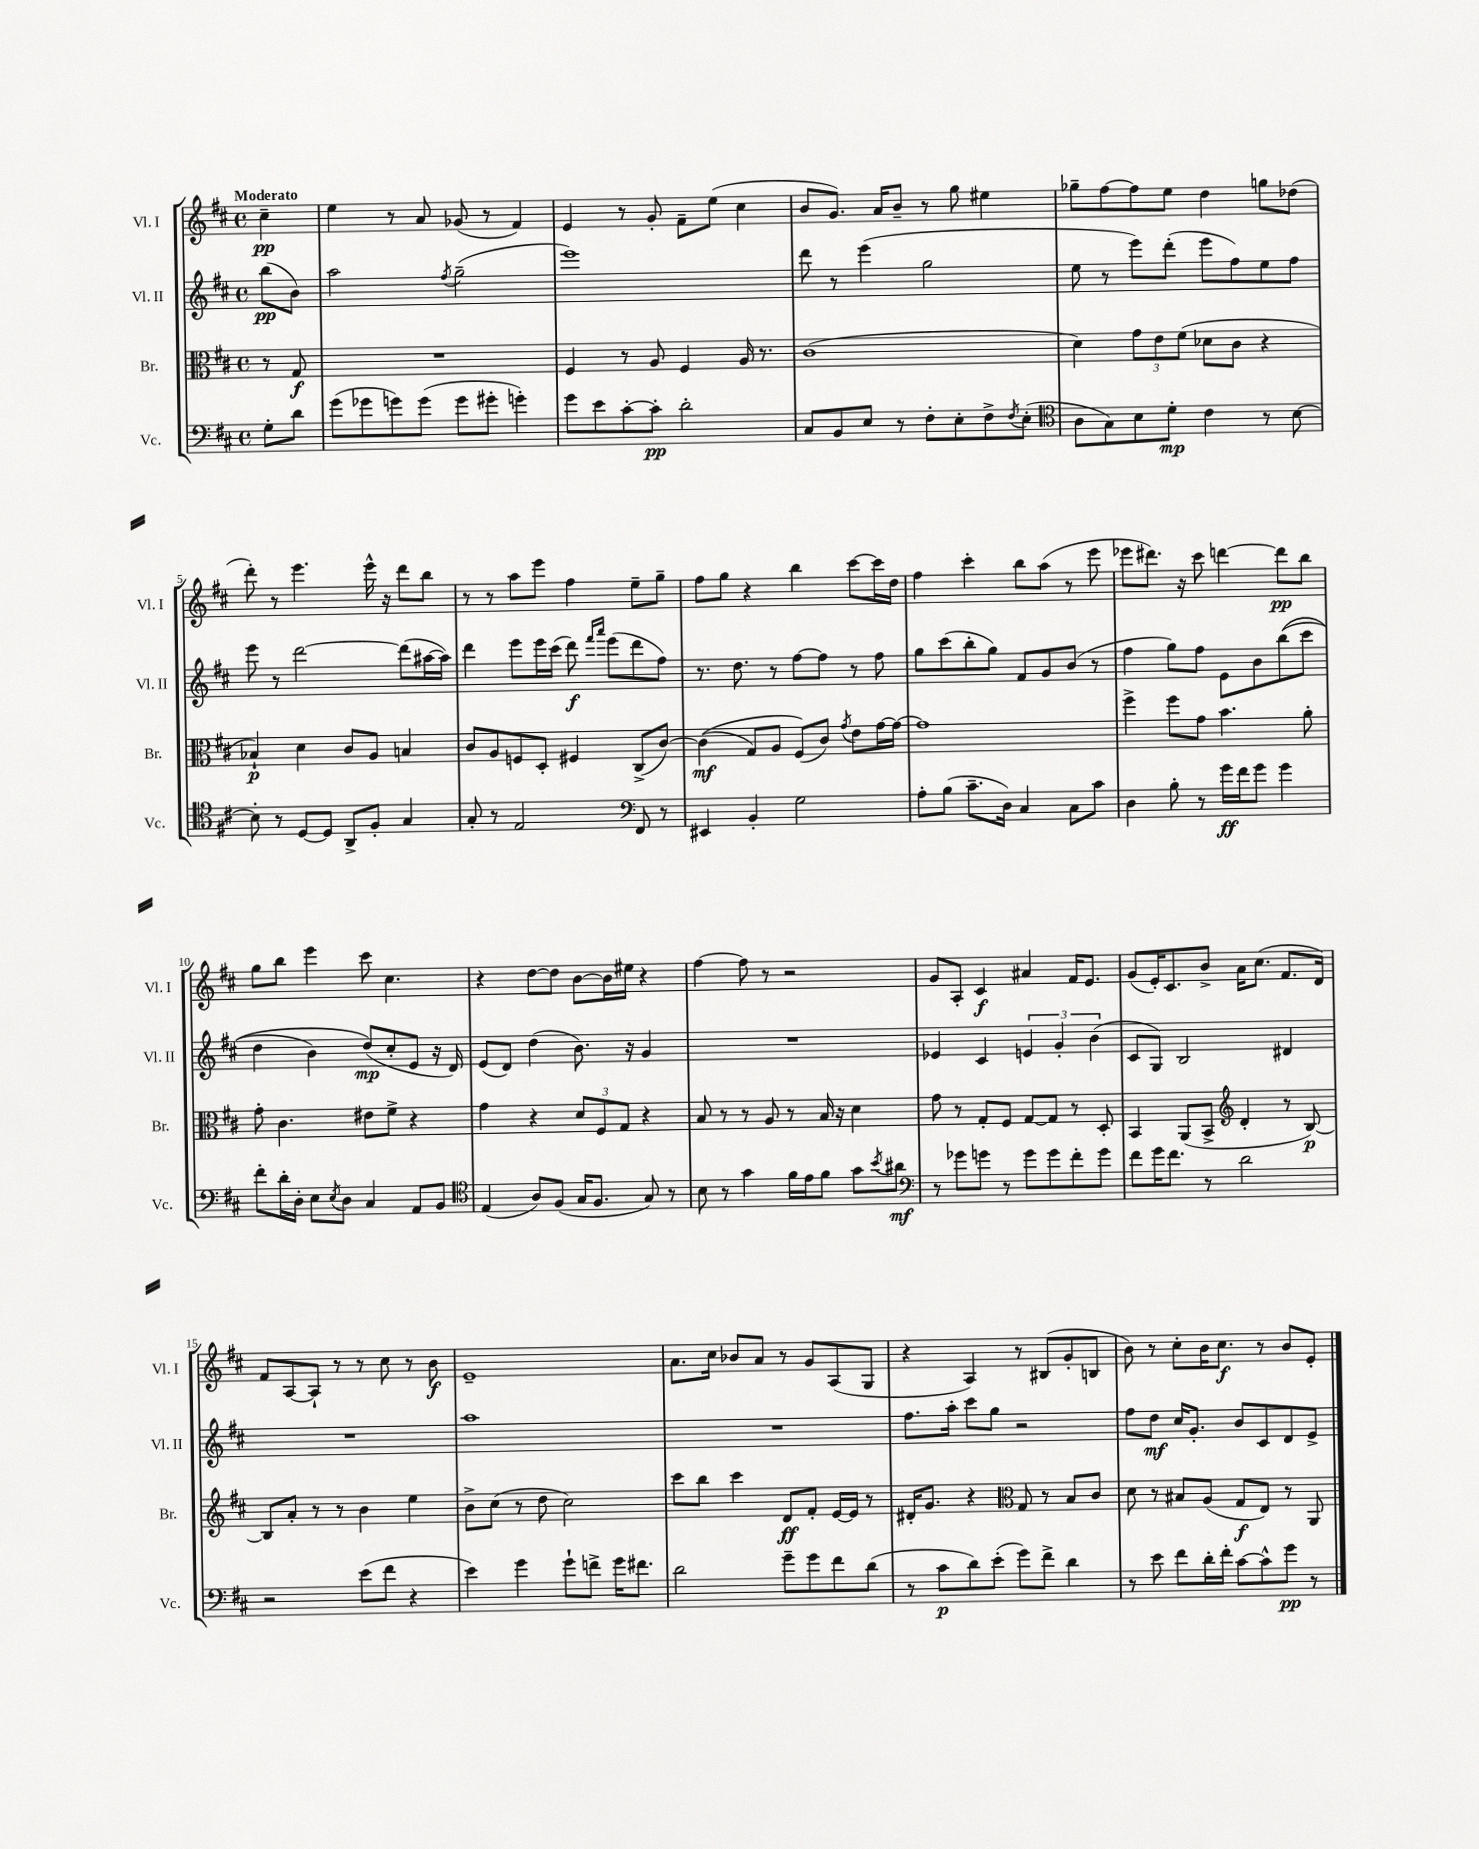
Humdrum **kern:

**kern	**dynam	**kern	**dynam	**kern	**dynam	**kern	**dynam
*part4	*part4	*part3	*part3	*part2	*part2	*part1	*part1
*staff4	*staff4	*staff3	*staff3	*staff2	*staff2	*staff1	*staff1
*I"Vc.	*	*I"Br.	*	*I"Vl. II	*	*I"Vl. I	*
*I'Vc.	*	*I'Br.	*	*I'Vl. II	*	*I'Vl. I	*
*clefF4	*	*clefC3	*	*clefG2	*	*clefG2	*
*k[f#c#]	*	*k[f#c#]	*	*k[f#c#]	*	*k[f#c#]	*
*M4/4	*	*M4/4	*	*M4/4	*	*M4/4	*
*met(c)	*	*met(c)	*	*met(c)	*	*met(c)	*
=	=	=	=	=	=	=	=
!	!	!	!	!	!	!LO:TX:a:B:t=Moderato	!
8G'\L	.	8r	.	(8bb\L	pp	4cc#~\	pp
8d\J	.	8G/	f	8b\J)	.	.	.
=1	=1	=1	=1	=1	=1	=1	=1
(8g\L	.	1r	.	2aa\	.	4ee\	.
8g-X\	.	.	.	.	.	.	.
8gn\)	.	.	.	.	.	8r	.
(8g\J	.	.	.	.	.	8a/	.
.	.	.	.	8qff#/	.	.	.
8g\L	.	.	.	(2gg~\	.	(8g-X/	.
8g#X'\J	.	.	.	.	.	8r	.
4gn'\)	.	.	.	.	.	4f#/)	.
=2	=2	=2	=2	=2	=2	=2	=2
8g\L	.	4F#/	.	1eee)	.	4e/	.
8e\	.	.	.	.	.	.	.
[8c#'\	.	8r	.	.	.	8r	.
8c#'\J]	pp	8A/	.	.	.	8g'/	.
2d'\	.	4F#/	.	.	.	8f#~\L	.
.	.	.	.	.	.	(8ee\J	.
.	.	16A/	.	.	.	4cc#\	.
.	.	8.r	.	.	.	.	.
=3	=3	=3	=3	=3	=3	=3	=3
8C#/L	.	(1c#	.	8ddd\	.	8b/L	.
8BB/	.	.	.	8r	.	8.g/J)	.
8E/J	.	.	.	(4eee\	.	.	.
.	.	.	.	.	.	16a/KL	.
8r	.	.	.	.	.	8b~/J	.
8F#'\L	.	.	.	2gg\	.	8r	.
8E'\	.	.	.	.	.	8gg\	.
8F#^\	.	.	.	.	.	4ee#X\	.
8qF#/	.	.	.	.	.	.	.
(8E'\J	.	.	.	.	.	.	.
=4	=4	=4	=4	=4	=4	=4	=4
*clefC4	*	*	*	*	*	*	*
8A\L	.	4d\)	.	8ee\	.	8gg-X~\L	.
8G\)	.	.	.	8r	.	[8ff#\	.
8B\	.	12g\L	.	8eee\L)	.	8ff#\]	.
.	.	12e\	.	.	.	.	.
8d'\J	mp	.	.	(8ddd'\J	.	8ee\J	.
.	.	(12f#\J	.	.	.	.	.
4c#\	.	8d-X\L	.	8eee\L	.	4dd\	.
.	.	8c#\J	.	8ff#\)	.	.	.
8r	.	4r	.	8ee\	.	8ggn\L	.
[8B\	.	.	.	8ff#\J	.	(8dd-X\J	.
!!LO:LB:g=z
=5	=5	=5	=5	=5	=5	=5	=5
8B'\]	.	4B-X`/)	p	8eee\	.	8ddd'\)	.
8r	.	.	.	8r	.	8r	.
[8D/L	.	4d\	.	[2ddd\	.	4.eee\	.
8D/J]	.	.	.	.	.	.	.
8AA^/L	.	8c#/L	.	.	.	.	.
8F#'/J	.	8A/J	.	.	.	16eee^^\	.
.	.	.	.	.	.	16r	.
4G/	.	4Bn/	.	(8ddd\L]	.	8ddd\L	.
.	.	.	.	[16aa#X\L	.	8bb\J	.
.	.	.	.	16aa#\JJ])	.	.	.
=6	=6	=6	=6	=6	=6	=6	=6
8G'/	.	8c#/L	.	4ddd\	.	8r	.
8r	.	8A/	.	.	.	8r	.
2E/	.	8Fn/	.	8eee\L	.	8aa\L	.
.	.	8D'/J	.	16eee\L	.	8eee\J	.
.	.	.	.	(16ccc#\JJ	.	.	.
.	.	4F#X/	.	8ddd\)	f	4ff#\	.
.	.	.	.	16qqfff#/LL	.	.	.
.	.	.	.	16qqaaa/JJ	.	.	.
.	.	.	.	(8eee\L	.	.	.
*clefF4	*	*	*	*	*	*	*
8FF#/	.	(8C#^/L	.	8ddd\	.	8ee~\L	.
8r	.	[8c#/J)	.	8ff#\J)	.	8gg~\J	.
=7	=7	=7	=7	=7	=7	=7	=7
4EE#X/	.	((4c#\]	mf	8.r	.	8ff#\L	.
.	.	.	.	.	.	8gg\J	.
.	.	.	.	8.dd\	.	.	.
4BB'/	.	8G/L)	.	.	.	4r	.
.	.	8A/J	.	8r	.	.	.
2G\	.	(8F#/L)	.	[8ff#\L	.	4bb\	.
.	.	8c#/J)	.	8ff#\J]	.	.	.
.	.	8qg/	.	.	.	.	.
.	.	8e\L	.	8r	.	[8ccc#\L	.
.	.	[16g\L	.	8ff#\	.	16ccc#\L]	.
.	.	16g\JJ_	.	.	.	16dd\JJ	.
=8	=8	=8	=8	=8	=8	=8	=8
8A'\L	.	1g]	.	8gg\L	.	4ff#\	.
(8B\J	.	.	.	(8ccc#\	.	.	.
8.c#~\L	.	.	.	8bb'\	.	4ccc#'\	.
.	.	.	.	8gg\J)	.	.	.
16D\Jk)	.	.	.	.	.	.	.
4C#/	.	.	.	8f#/L	.	8bb\L	.
.	.	.	.	8g/	.	(8aa\J	.
8C#\L	.	.	.	(8b/J	.	8r	.
8c#\J	.	.	.	8r	.	8eee\	.
=9	=9	=9	=9	=9	=9	=9	=9
4D\	.	4ff#^\	.	4ff#\	.	8eee-X\L	.
.	.	.	.	.	.	8.ddd#X\J)	.
8B'\	.	8ff#\L	.	8gg\L)	.	.	.
.	.	.	.	.	.	16r	.
8r	.	8g\J	.	8ff#\J	.	8ccc#\	.
16g\LL	ff	4.b\	.	8e\L	.	[4dddn\	.
16f#\J	.	.	.	.	.	.	.
8g\J	.	.	.	8b\	.	.	.
4g\	.	.	.	((8bb\	.	8ddd\L]	pp
.	.	8a'\	.	8ccc#\J	.	8bb\J	.
!!LO:LB:g=z
=10	=10	=10	=10	=10	=10	=10	=10
8f#'\L	.	8g'\	.	4dd\	.	8gg\L	.
16d'\L	.	4.c#\	.	.	.	8bb\J	.
16D'\JJ	.	.	.	.	.	.	.
8E\L	.	.	.	4b\)	.	4eee\	.
8qE/	.	.	.	.	.	.	.
8D\J	.	.	.	.	.	.	.
4C#/	.	8e#X\L	.	(8dd/L)	mp	8ccc#\	.
.	.	8f#^\J	.	8cc#'/	.	4.cc#\	.
8AA/L	.	4r	.	8e/J	.	.	.
8BB/J	.	.	.	16r	.	.	.
.	.	.	.	16d/)	.	.	.
=11	=11	=11	=11	=11	=11	=11	=11
*clefC4	*	*	*	*	*	*	*
(4E/	.	4g\	.	(8e/L	.	4r	.
.	.	.	.	8d/J)	.	.	.
8A/L)	.	4r	.	(4dd\	.	[8dd\L	.
(8F#/J	.	.	.	.	.	8dd\J]	.
16G/KL	.	12d/L	.	8.b\)	.	[8b\L	.
8.F#/J	.	.	.	.	.	.	.
.	.	12F#/	.	.	.	.	.
.	.	.	.	.	.	16b\L]	.
.	.	12G/J	.	.	.	.	.
.	.	.	.	16r	.	16ee#X\JJ	.
8G/)	.	4r	.	4g/	.	4r	.
8r	.	.	.	.	.	.	.
=12	=12	=12	=12	=12	=12	=12	=12
8B\	.	8B/	.	1r	.	[4ff#\	.
8r	.	8r	.	.	.	.	.
4g\	.	8r	.	.	.	8ff#\]	.
.	.	8A/	.	.	.	8r	.
16f#\LL	.	8r	.	.	.	2r	.
16e\J	.	.	.	.	.	.	.
8f#\J	.	16B/	.	.	.	.	.
.	.	16r	.	.	.	.	.
8g\L	.	4d\	.	.	.	.	.
8qb/	.	.	.	.	.	.	.
8a#X\J	mf	.	.	.	.	.	.
=13	=13	=13	=13	=13	=13	=13	=13
*clefF4	*	*	*	*	*	*	*
8r	.	8g\	.	4e-X/	.	8g/L	.
8g-X\L	.	8r	.	.	.	8A'/J	.
8gn\J	.	8G'/L	.	4c#/	.	4c#/	f
8r	.	8F#/J	.	.	.	.	.
8g\L	.	[8G/L	.	6en/	.	4a#X/	.
8g\	.	8G/J]	.	.	.	.	.
.	.	.	.	6g'/	.	.	.
8f#'\	.	8r	.	.	.	16f#/KL	.
.	.	.	.	.	.	8.e/J	.
.	.	.	.	(6b\	.	.	.
8g\J	.	8D'/	.	.	.	.	.
=14	=14	=14	=14	=14	=14	=14	=14
8f#\L	.	4BB/	.	8c#/L	.	(8g/L	.
16g\K	.	.	.	8G/J)	.	16e'/K)	.
8.f#\J	.	.	.	.	.	8.c#/	.
.	.	(8AA/L	.	2B/	.	.	.
8r	.	8BB^/J	.	.	.	8b^/J	.
*	*	*clefG2	*	*	*	*	*
2d\	.	4d'/	.	.	.	16a\KL	.
.	.	.	.	.	.	(8.cc#\J	.
.	.	8r	.	4d#X/	.	8.f#/L	.
.	.	[8B/)	p	.	.	.	.
.	.	.	.	.	.	16d/Jk)	.
!!LO:LB:g=z
=15	=15	=15	=15	=15	=15	=15	=15
2r	.	8B/L]	.	1r	.	8f#/L	.
.	.	8a'/J	.	.	.	[8A/	.
.	.	8r	.	.	.	8A`/J]	.
.	.	8r	.	.	.	8r	.
(8e\L	.	4b\	.	.	.	8r	.
8f#\J	.	.	.	.	.	8cc#\	.
4r	.	4ee\	.	.	.	8r	.
.	.	.	.	.	.	8b\	f
=16	=16	=16	=16	=16	=16	=16	=16
4e\)	.	8b^\L	.	1aa	.	1e~	.
.	.	(8cc#\J	.	.	.	.	.
4g\	.	8r	.	.	.	.	.
.	.	8dd\	.	.	.	.	.
8g`\L	.	2cc#\)	.	.	.	.	.
8fn^\J	.	.	.	.	.	.	.
16g\KL	.	.	.	.	.	.	.
8.f#X\J	.	.	.	.	.	.	.
=17	=17	=17	=17	=17	=17	=17	=17
2d\	.	8ccc#\L	.	1r	.	8.a\L	.
.	.	8bb\J	.	.	.	.	.
.	.	.	.	.	.	16cc#\Jk	.
.	.	4ccc#\	.	.	.	8b-X/L	.
.	.	.	.	.	.	8a/J	.
8g~\L	.	8d/L	ff	.	.	8r	.
8g\	.	8f#'/J	.	.	.	8g/L	.
8f#\	.	[16e/LL	.	.	.	(8A/	.
.	.	16e/JJ]	.	.	.	.	.
(8d\J	.	8r	.	.	.	8G/J	.
=18	=18	=18	=18	=18	=18	=18	=18
8r	.	16d#X'/KL	.	8.ff#\L	.	4r	.
.	.	8.g/J	.	.	.	.	.
8c#\L	p	.	.	.	.	.	.
.	.	.	.	16aa'\Jk	.	.	.
8d\)	.	4r	.	8ccc#\L	.	4A/)	.
(8e'\J	.	.	.	8gg\J	.	.	.
*	*	*clefC3	*	*	*	*	*
8g\L)	.	8G/	.	2r	.	8r	.
8f#^\J	.	8r	.	.	.	(8B#X/L	.
4d\	.	8B/L	.	.	.	8g'/	.
.	.	8c#/J	.	.	.	8Bn/J	.
=19	=19	=19	=19	=19	=19	=19	=19
8r	.	8d\	.	8ff#\L	.	8b\)	.
8e\	.	8r	.	8dd\J	mf	8r	.
8f#\L	.	8B#X/L	.	16cc#/KL	.	8cc#'\L	.
.	.	.	.	8.g'/J	.	.	.
16d'\L	.	(8A/J	.	.	.	16b\K	.
16f#'\JJ	.	.	.	.	.	8.cc#\J	f
[8c#\L	.	8G/L	f	8b/L	.	.	.
8c#^^\]	.	8E/J)	.	8c#/	.	8r	.
8g\J	pp	8r	.	8d/	.	8b/L	.
8r	.	8AA/	.	8e^/J	.	8e'/J	.
==	==	==	==	==	==	==	==
*-	*-	*-	*-	*-	*-	*-	*-
